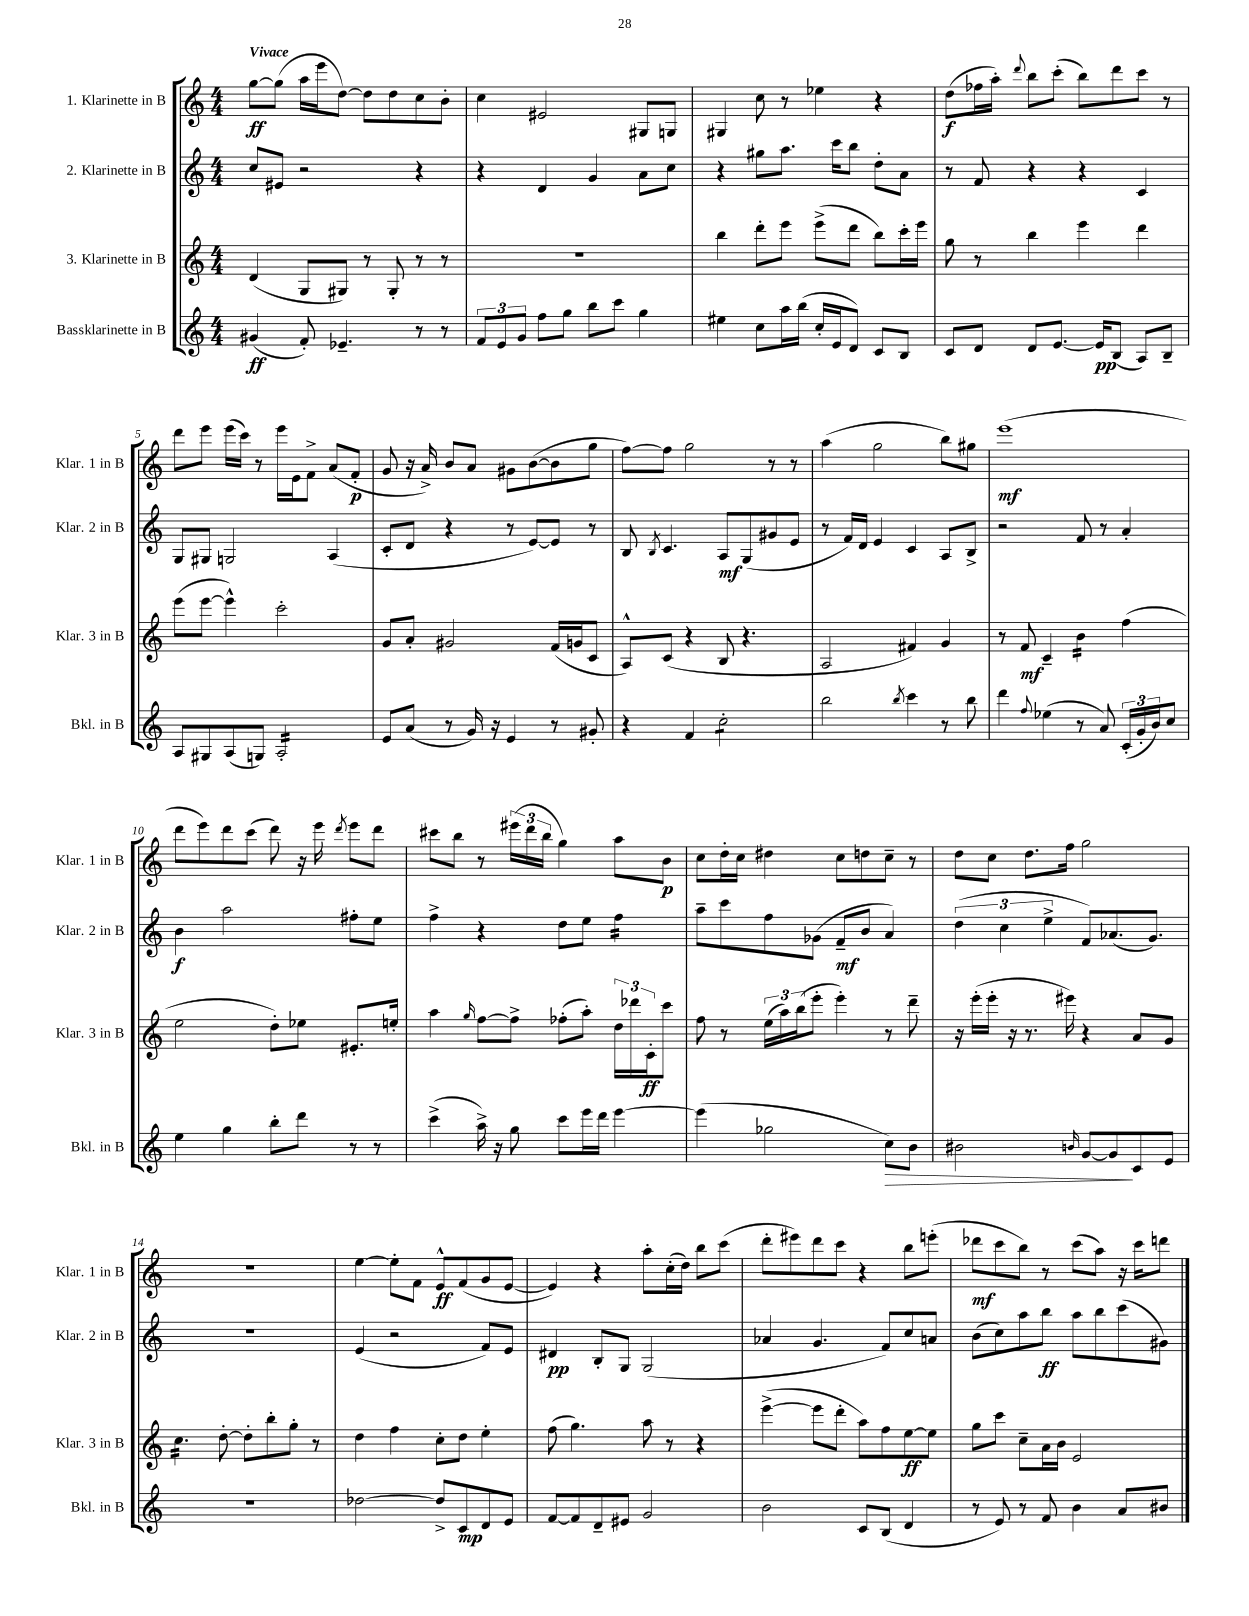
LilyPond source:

<<
\new StaffGroup <<
\new Staff = "s0" \with { instrumentName = "1. Klarinette in B" shortInstrumentName = "Klar. 1 in B" } {
    \clef treble \key c \major \numericTimeSignature \time 4/4 \tempo "Vivace"
    g''8~\ff g''8( a''16 e'''16 d''8~) d''8 d''8 c''8 b'8-. |
    c''4 eis'2 gis8 g8 |
    gis4 c''8 r8 ees''4 r4 |
    d''8\f( fes''16 a''16-.) \appoggiatura { d'''8 } b''8 c'''8-.( b''8) d'''8 c'''8 r8 |
    d'''8 e'''8 e'''16( c'''16) r8 e'''16 e'16 f'8-> a'8( f'8-.\p |
    g'8 r16 a'16->) b'8 a'8 gis'8 b'8~( b'8 g''8 |
    f''8~) f''8 g''2 r8 r8 |
    a''4( g''2 b''8) gis''8 |
    e'''1\mf( |
    d'''8 e'''8) d'''8 c'''8( d'''8) r16 e'''16 \acciaccatura { d'''8 } e'''8 d'''8 |
    cis'''8 b''8 r8 \tuplet 3/2 { eis'''16( d'''16 b''16 } g''4) a''8 b'8\p |
    c''8 d''16-. c''16 dis''4 c''8 d''8 c''8-- r8 |
    d''8 c''8 d''8. f''16 g''2 |
    R1 |
    e''4~ e''8-. f'8 e'8-^\ff f'8( g'8 e'8~ |
    e'4) r4 a''8-. c''16-.( d''16) b''8 c'''8( |
    d'''8-. eis'''8) d'''8 c'''8 r4 b''8 e'''8-.( |
    des'''8\mf c'''8 b''8) r8 c'''8( a''8) r16 c'''16 d'''8 \bar "|." |
}
\new Staff = "s1" \with { instrumentName = "2. Klarinette in B" shortInstrumentName = "Klar. 2 in B" } {
    \clef treble \key c \major \numericTimeSignature \time 4/4
    c''8 eis'8 r2 r4 |
    r4 d'4 g'4 a'8 c''8 |
    r4 gis''8 a''8. c'''16 b''8 d''8-. a'8 |
    r8 f'8 r4 r4 c'4 |
    g8 gis8 g2 a4( |
    c'8-. d'8 r4 r8 e'8~) e'8 r8 |
    b8 \acciaccatura { b8 } c'4. a8\mf g8( gis'8 e'8 |
    r8 f'16) d'16 e'4 c'4 a8 b8-> |
    r2 f'8 r8 a'4-. |
    b'4\f a''2 fis''8-. e''8 |
    f''4-> r4 d''8 e''8 f''4:16 |
    a''8-- c'''8 f''8 ges'8( f'8--\mf b'8 a'4) |
    \tuplet 3/2 { d''4( c''4 e''4-> } f'8) aes'8.( g'8.) |
    R1 |
    e'4( r2 f'8) e'8 |
    dis'4\pp b8-. g8 g2( |
    aes'4 g'4. f'8) c''8 a'8 |
    b'8( c''8) a''8 b''8\ff a''8 b''8 c'''8( gis'8) \bar "|." |
}
\new Staff = "s2" \with { instrumentName = "3. Klarinette in B" shortInstrumentName = "Klar. 3 in B" } {
    \clef treble \key c \major \numericTimeSignature \time 4/4
    d'4( g8 gis8) r8 gis8-. r8 r8 |
    R1 |
    b''4 d'''8-. e'''8 e'''8->( d'''8 b''8) c'''16-. e'''16 |
    g''8 r8 b''4 e'''4 d'''4 |
    e'''8( e'''8~ e'''4-^) c'''2-. |
    g'8 a'8-. gis'2 f'16( g'16 c'8 |
    a8-^) c'8( r4 b8 r4. |
    a2 fis'4) g'4 |
    r8 f'8\mf c'4-- b'4:16 f''4( |
    e''2 d''8-.) ees''8 eis'8.-. e''16-. |
    a''4 \grace { g''16 } f''8~ f''8-> fes''8-.( a''8-.) \tuplet 3/2 { d''16 des'''16 c'16-.\ff } c'''8 |
    f''8 r8 \tuplet 3/2 { e''16( a''16) b''16( } e'''8-. e'''4-.) r8 d'''8-- |
    r16 e'''16-.( e'''16-. r16 r8. eis'''16) r4 a'8 g'8 |
    c''4.:16 d''8~-. d''8-. b''8-. g''8-. r8 |
    d''4 f''4 c''8-. d''8 e''4-. |
    f''8( g''4.) a''8 r8 r4 |
    e'''4~->( e'''8 d'''8-. a''8) f''8 e''8~\ff e''8 |
    g''8 c'''8 c''8-- a'16 b'16 e'2 \bar "|." |
}
\new Staff = "s3" \with { instrumentName = "Bassklarinette in B" shortInstrumentName = "Bkl. in B" } {
    \clef treble \key c \major \numericTimeSignature \time 4/4
    gis'4\ff( f'8-.) ees'4.-- r8 r8 |
    \tuplet 3/2 { f'8 e'8 g'8 } f''8 g''8 b''8 c'''8 g''4 |
    eis''4 c''8 a''16 b''16( c''16-. e'16 d'8) c'8 b8 |
    c'8 d'8 d'8 e'8.~ e'16\pp b8( a8) b8-- |
    a8 gis8 a8( g8) a2:16-. |
    e'8 a'8( r8 g'16) r16 e'4 r8 gis'8-. |
    r4 f'4 c''2:8-. |
    b''2 \acciaccatura { b''8 } c'''4 r8 b''8 |
    d'''4 \appoggiatura { f''8 } ees''4( r8 a'8) \tuplet 3/2 { c'16-.( g'16-. b'16) } c''8 |
    e''4 g''4 b''8-. d'''8 r8 r8 |
    c'''4->( a''16->) r16 g''8 c'''8 e'''16 d'''16 e'''4~ |
    e'''4( ges''2 c''8\>) b'8 |
    bis'2 \grace { b'16 } g'8~ g'8\! c'8 e'8 |
    R1 |
    des''2~ des''8-> c'8\mp d'8 e'8 |
    f'8~ f'8 d'8-- eis'8 g'2 |
    b'2 c'8 b8( d'4 |
    r8 e'8) r8 f'8 b'4 a'8 bis'8 \bar "|." |
}
>>
>>
